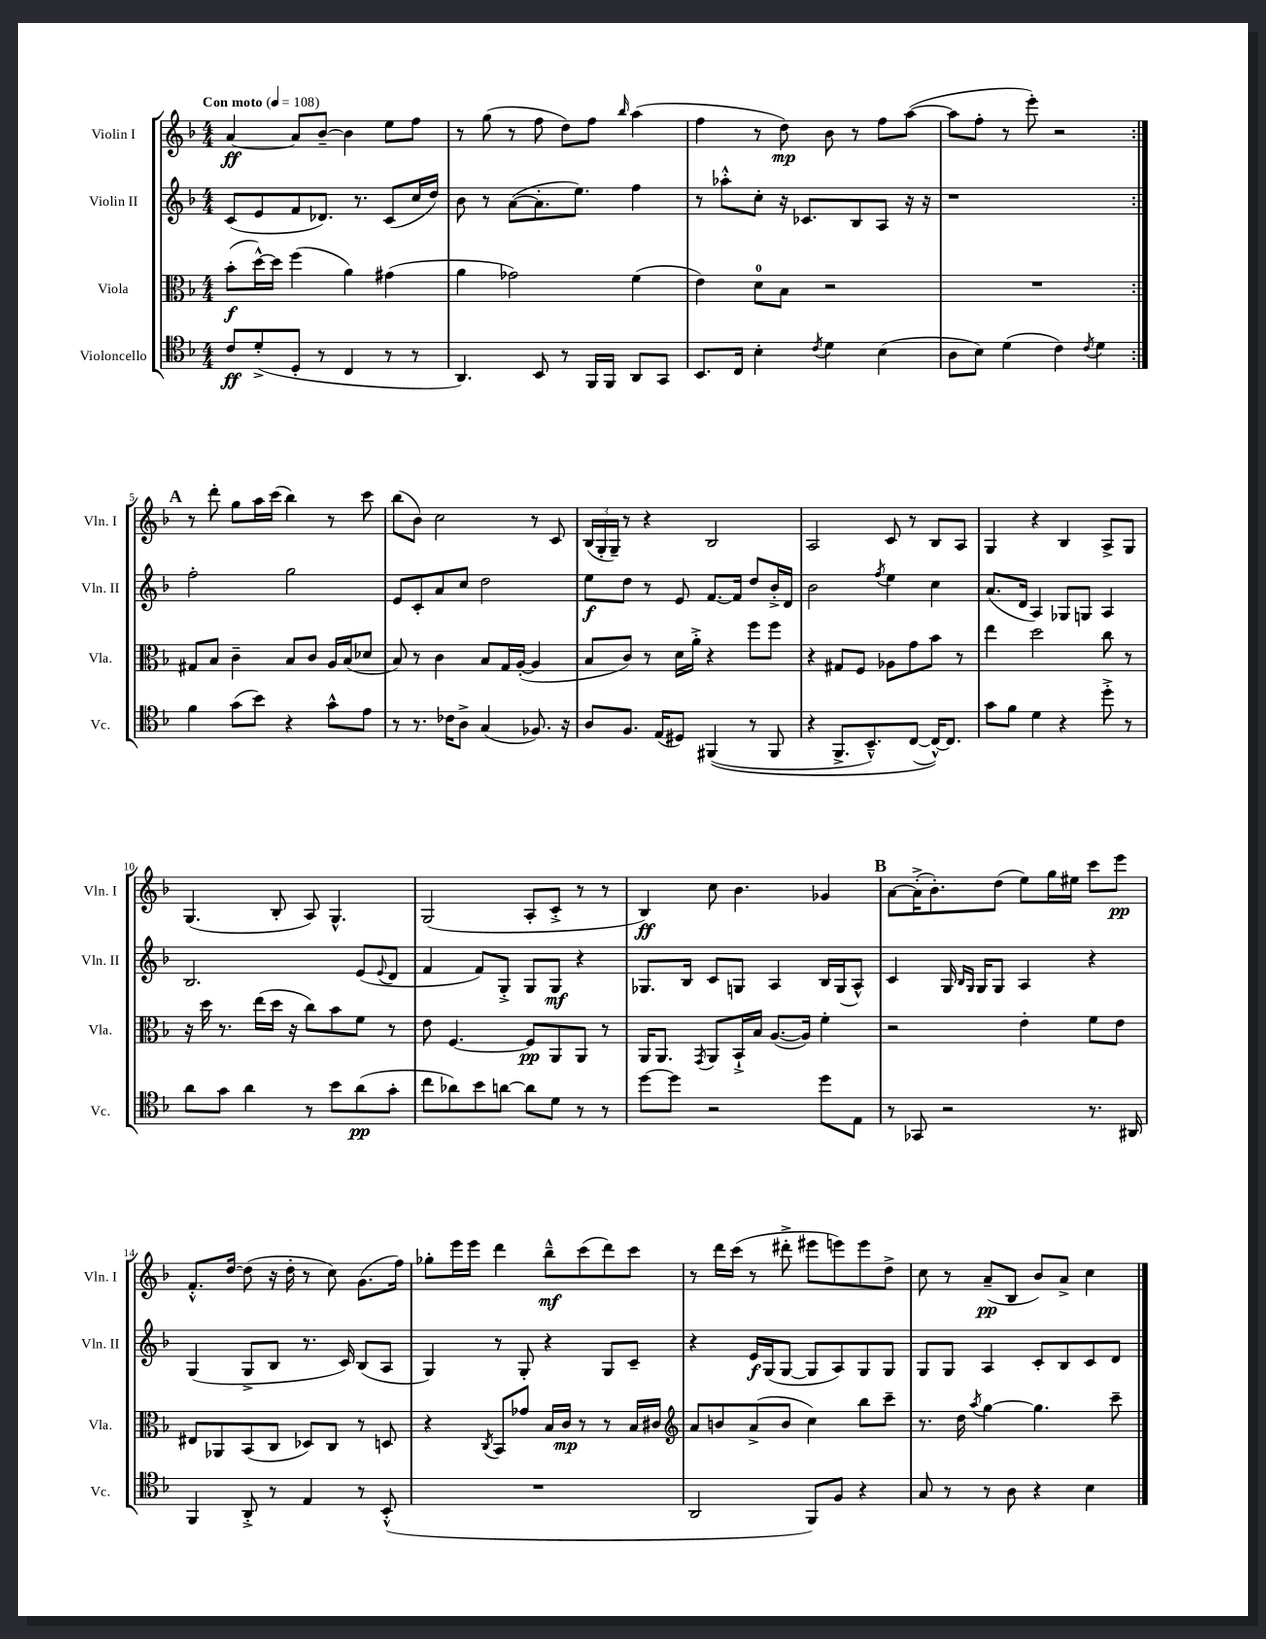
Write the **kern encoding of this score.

**kern	**kern	**kern	**kern
*staff4	*staff3	*staff2	*staff1
*clefC4	*clefC3	*clefG2	*clefG2
*k[b-]	*k[b-]	*k[b-]	*k[b-]
*M4/4	*M4/4	*M4/4	*M4/4
*MM108	*MM108	*MM108	*MM108
8c	(8b-'	(8c	[4a
(8d'^	[16dd^^)	8e	.
.	16dd]	.	.
8D'	(4ff	8f	8a]
8r	.	8.d-)	[8b-~
4C	4a)	.	4b-]
.	.	8.r	.
8r	(4g#	(8c	8ee
8r	.	16cc	8ff
.	.	16dd)	.
=	=	=	=
4.AA)	4a	8b-	8r
.	.	8r	(8gg
.	2g-)	([8a	8r
8BB-	.	8.a']	8ff
8r	.	.	8dd)
.	.	8.ee)	.
16FF	.	.	8ff
16FF	.	.	.
.	.	.	16qqbb-
8AA	(4f	4ff	(4aa
8GG	.	.	.
=	=	=	=
8.BB-	4e)	8r	4ff
.	.	8aa-'^^	.
16C	.	.	.
4B-'	8d	8cc'	8r
.	8B-	16r	8dd)
.	.	8.c-	.
8qc	.	.	.
4d	2r	.	8b-
.	.	8B-	8r
(4B-	.	8A	8ff
.	.	16r	([8aa
.	.	16r	.
=	=	=	=
8A	1r	1r	8aa]
8B-)	.	.	8ff'
(4d	.	.	8r
.	.	.	8eee')
4c)	.	.	2r
8qc	.	.	.
4d	.	.	.
=:|!	=:|!	=:|!	=:|!
4f	8G#	2ff'	8r
.	8B-	.	8ddd'
(8g	4c~	.	8gg
8b-)	.	.	16aa
.	.	.	(16ccc
4r	8B-	2gg	4bb-)
.	8c	.	.
8g^^	16A	.	8r
.	(16B-	.	.
8e	8d-	.	8ccc
=	=	=	=
8r	8B-)	8e	(8bb-
8.r	8r	8c'	8b-)
.	4c	8a	2cc
16c-	.	.	.
8A^	.	8cc	.
(4G	8B-	2dd	.
.	16G	.	.
.	([16A'	.	.
8.F-)	4A]	.	8r
.	.	.	8c
16r	.	.	.
=	=	=	=
8A	8B-	8ee	(24B-
.	.	.	24G'
.	.	.	24G~)
8.F	8c)	8dd	8r
.	8r	8r	4r
(16E	.	.	.
8D#)	16d	8e	.
.	16a'^	.	.
&((4FF#	4r	[8.f	2B-
.	.	16f]	.
8r	8ff	8dd	.
8FF#	8ff	16b-'^	.
.	.	16d	.
=	=	=	=
4r	4r	2b-	2A
8.FF^	8G#	.	.
.	8F	.	.
8.BB-~^^)	.	.	.
.	.	8qff	.
.	8A-	4ee	8c
([8C	8g	.	8r
16C^^_)&)	8b-	4cc	8B-
8.C]	.	.	.
.	8r	.	8A
=	=	=	=
8g	4ee	(8.a	4G
8f	.	.	.
.	.	16d	.
4d	2dd	4A)	4r
4r	.	8G-	4B-
.	.	8G	.
8dd'^	8cc	4A	8A^
8r	8r	.	8G
=	=	=	=
8a	16r	2.B-	(4.G
.	16dd	.	.
8g	8.r	.	.
4a	.	.	.
.	(16ee	.	.
.	16dd	.	8B-'
.	16r	.	.
8r	8cc)	.	8A)
8b-	8b-	.	4.G^^
(8a	8f	(8e	.
.	.	8qqe	.
8g'	8r	8d	.
=	=	=	=
8cc	8e	4f	(2G
8a-)	[4.F	.	.
8b-	.	8f)	.
[8a	.	8G'^	.
8a]	8F]	8G	8A'
8d	8AA	8G	8c'^
8r	8AA	4r	8r
8r	8r	.	8r
=	=	=	=
[8dd	16AA	8.G-	4B-)
.	8.AA	.	.
8dd]	.	.	.
.	.	16B-	.
.	8qGG	.	.
2r	8AA	8c	8cc
.	16BB-`^	8G	4.b-
.	16B-	.	.
.	([8.A	4A	.
.	16A])	.	.
8dd	4f'	16B-	4g-
.	.	(16G	.
8E	.	8A^^)	.
=	=	=	=
8r	2r	4c	[8a
8GG-	.	.	(16a'^]
.	.	.	8.b-')
2r	.	16G	.
.	.	16qqB-	.
.	.	16qqG	.
.	.	16G	.
.	.	8G	(8dd
.	4e'	4A	8ee)
.	.	.	16gg
.	.	.	16ee#
8.r	8f	4r	8ccc
.	8e	.	8eee
16AA#	.	.	.
=	=	=	=
4FF	8E#	(4G	8.f'^^
.	8AA-	.	.
.	.	.	[16dd
8AA'^	(8BB-	8G^	(8dd]
8r	8C	8B-	16r
.	.	.	16dd'
4E	8D-)	8.r	8r
.	8C	.	8cc)
.	.	16c)	.
8r	8r	(8B-	(8.g
(8BB-'^^	8D	8A	.
.	.	.	16ff)
=	=	=	=
1r	4r	4G)	8gg-'
.	.	.	16eee
.	.	.	16eee
.	8qC	.	.
.	8BB-	8r	4ddd
.	8g-	8G'	.
.	16B-	4r	8bb-~^^
.	16c	.	.
.	8r	.	(8ccc
.	8r	8G	8ddd)
.	16B-	8c~	8ccc
.	16c#	.	.
=	=	=	=
*	*clefG2	*	*
2AA	8a	4r	8r
.	8b	.	16ddd
.	.	.	(16ccc
.	(8a^	16e	8r
.	.	(16G	.
.	8b	[8G	8ddd#'^
8FF)	4cc)	8G]	8eee#
8F	.	8A)	8eee)
4r	8bb-	8G	8eee
.	8ccc~	8G	8dd^
=	=	=	=
8G	8.r	8G	8cc
8r	.	8G	8r
.	16dd	.	.
.	8qaa	.	.
8r	[4gg	4A	(8a~
8A	.	.	8B-
4r	4.gg]	8c'	8b-)
.	.	8B-	8a^
4B-	.	8c	4cc
.	8ccc~	8d	.
==	==	==	==
*-	*-	*-	*-
